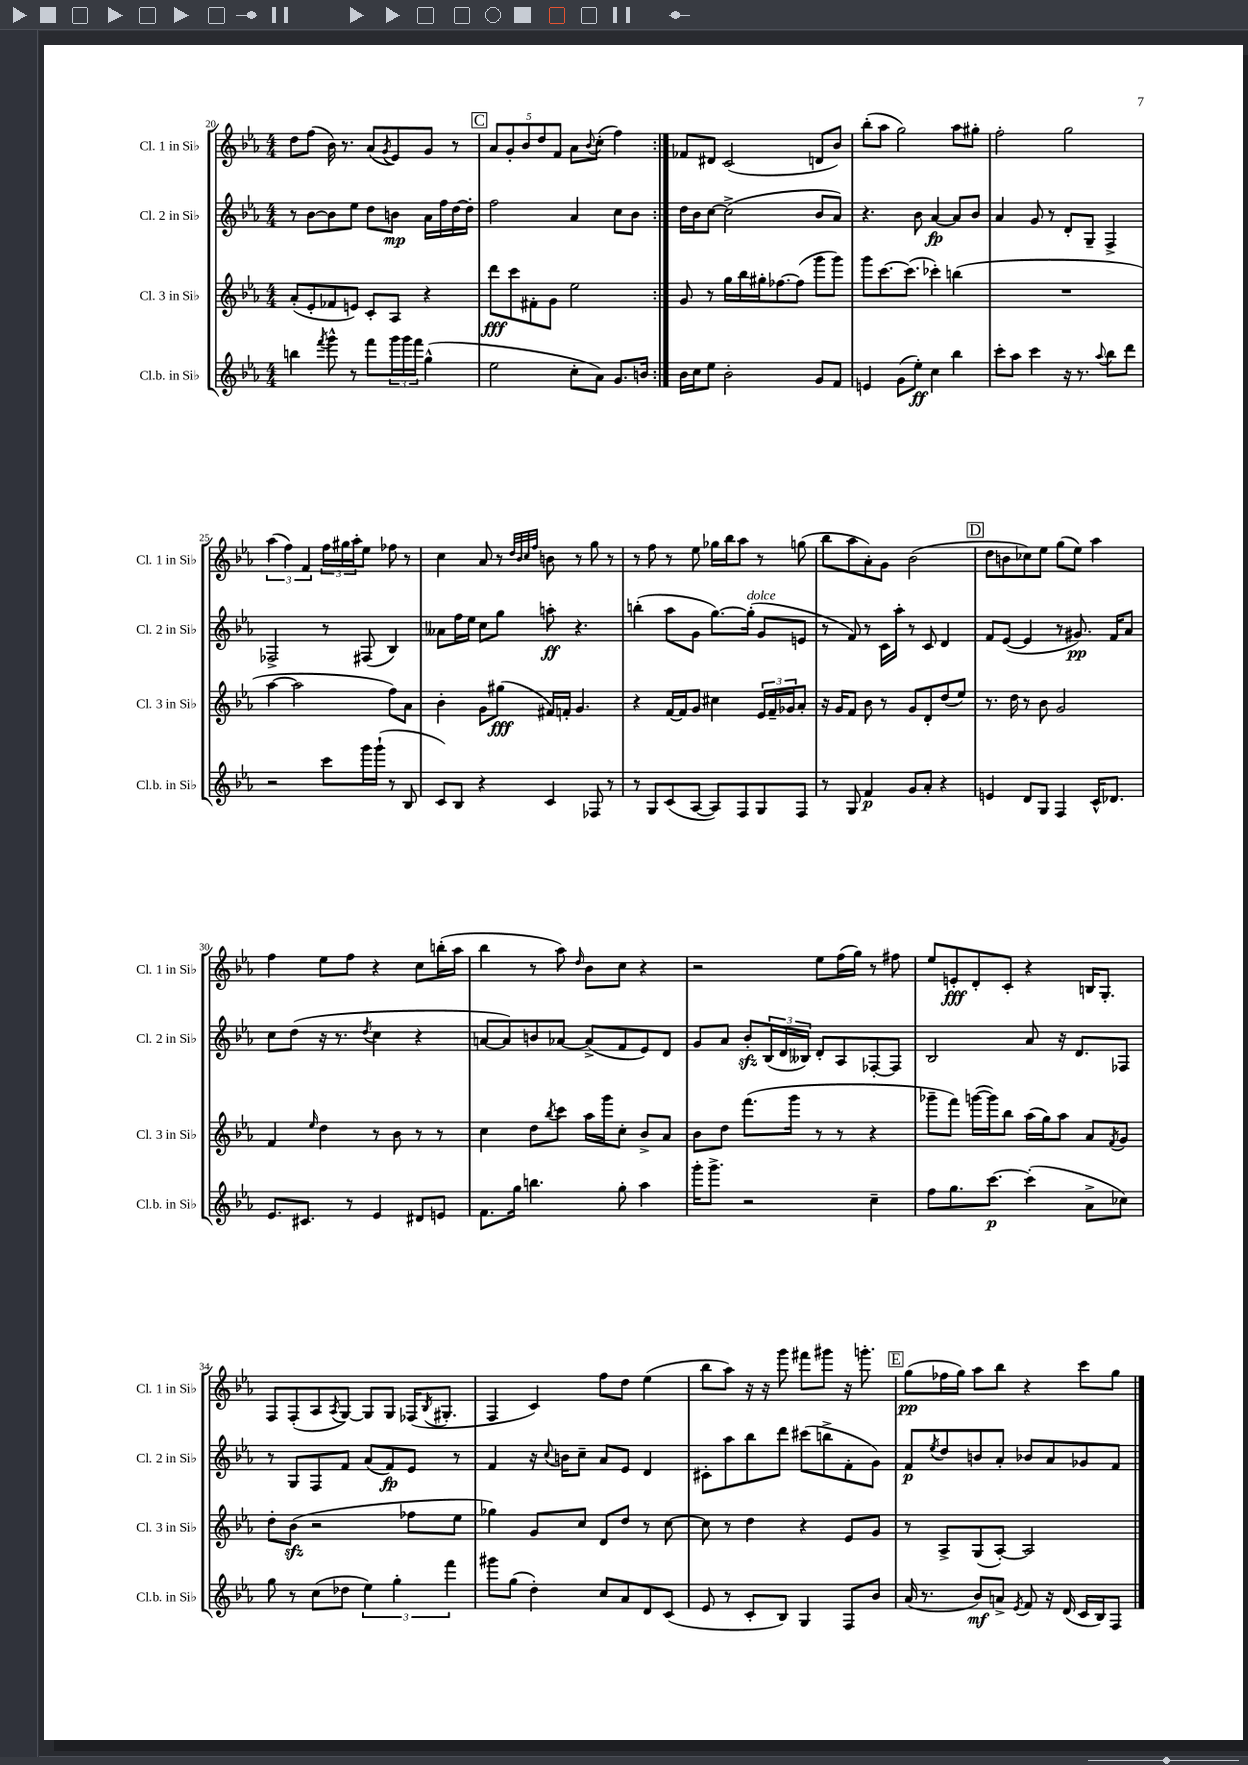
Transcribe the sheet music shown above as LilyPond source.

<<
\new StaffGroup <<
\new Staff = "s0" \with { instrumentName = "Cl. 1 in Sib" shortInstrumentName = "Cl. 1 in Sib" } {
    \clef treble \key ees \major \numericTimeSignature \time 4/4
    \repeat volta 2 { d''8 f''8( bes'16) r8. aes'8( \acciaccatura { g'8 } ees'8) g'8 r8 |
    \mark \markup { \box "C" } \tuplet 5/4 { aes'8 g'8-. bes'8 d''8 f'8 } aes'8 \appoggiatura { bes'8 } c''8-.( f''4) | }
    fes'8 dis'8 c'2( d'8 bes'8) |
    bes''8-.( aes''8 g''2) aes''8 gis''8-. |
    f''2-. g''2 |
    \tuplet 3/2 { aes''4( f''4) f'4 } \tuplet 3/2 { f''16 gis''16 aes''16-. } ees''8 fes''8 r8 |
    c''4 aes'8 r8 \grace { d''32 bes'32 c''32 f''32 } b'8 r8 g''8 r8 |
    r8 f''8 r8 ees''8 ges''16 bes''16 aes''8 r8 g''8( |
    bes''8 aes''8 aes'8-.) g'8 bes'2( |
    \mark \markup { \box "D" } d''8 b'8 ces''8) ees''8 g''8( ees''8) aes''4 |
    f''4 ees''8 f''8 r4 c''8 b''16-.( aes''16 |
    bes''4 r8 aes''8) \grace { d''16 } bes'8 c''8 r4 |
    r2 ees''8 f''16( g''16) r8 fis''8 |
    ees''8 e'8-.\fff d'8-. c'8-. r4 b16 g8.-. |
    f8 f8-.( aes8 \acciaccatura { aes8 } g8~) g8 g8 fes16( \acciaccatura { bes8 } gis8.-. |
    f4 c'4) f''8 d''8 ees''4( |
    bes''8 aes''8) r16 r16 g'''8 fis'''8 gis'''8 r16 g'''8.-. |
    \mark \markup { \box "E" } g''8\pp( fes''16 g''16) aes''8 bes''8 r4 c'''8 g''8 \bar "|." |
}
\new Staff = "s1" \with { instrumentName = "Cl. 2 in Sib" shortInstrumentName = "Cl. 2 in Sib" } {
    \clef treble \key ees \major \numericTimeSignature \time 4/4
    \repeat volta 2 { r8 bes'8~ bes'8 ees''8 d''8 b'8\mp aes'16 f''16 d''16~ d''16-. |
    \mark \markup { \box "C" } f''2 aes'4 c''8 bes'8 | }
    d''16 bes'16 c''8~ c''2->( bes'8 aes'8) |
    r4. bes'8 aes'4~\fp aes'8 bes'8 |
    aes'4 g'8 r8 d'8-. g8-- f4-> |
    fes2-> r8 fis8( bes4) |
    aeses'8 f''16 ees''16 c''8 g''8 a''8-.\ff r4. |
    b''4-.( aes''8 g'8 g''8.~) g''16-.^\markup { \italic "dolce" }( g'8 e'8 |
    r8 f'8) r8 c'16 aes''16-. r8 c'8 d'4 |
    \mark \markup { \box "D" } f'8 ees'8~( ees'4 r8 gis'8.\pp) f'16 aes'8 |
    c''8 d''8( r16 r8. \acciaccatura { d''8 } c''4 r4 |
    a'8~ a'8) b'8 aes'8~ aes'8->( f'8 ees'8) d'8 |
    g'8 aes'8 bes'8-.\sfz \tuplet 3/2 { bes16( d'16 beses16) } d'8-. aes8 fes8~-. fes8 |
    bes2 aes'8 r16 d'8. fes8 |
    r8 g8 f8 f'8 aes'8( f'8\fp) ees'8 r8 |
    f'4 r16 \appoggiatura { c''8 } b'16 c''8-- aes'8 ees'8 d'4 |
    cis'8-. aes''8 bes''8 d'''8 cis'''8( b''8-> f'8-. g'8) |
    \mark \markup { \box "E" } f'8\p \acciaccatura { ees''8 } d''8 b'8 aes'8-. bes'8 aes'8 ges'8 f'8 \bar "|." |
}
\new Staff = "s2" \with { instrumentName = "Cl. 3 in Sib" shortInstrumentName = "Cl. 3 in Sib" } {
    \clef treble \key ees \major \numericTimeSignature \time 4/4
    \repeat volta 2 { aes'8-.( ees'8-. fes'8 e'8) c'8-. aes8 r4 |
    \mark \markup { \box "C" } d'''8\fff c'''8 fis'8-. g'8 ees''2 | }
    g'8 r8 g''16 bes''16 gis''16-. fes''8.~ fes''8( g'''8 g'''8) |
    g'''8 c'''8.~ c'''8.( ces'''4-.) b''4( |
    R1 |
    aes''4~ aes''2 f''8) aes'8 |
    bes'4-. g'8 gis''8\fff( fis'16) f'16-. g'4. |
    r4 f'16~ f'16 g'8 cis''4 \tuplet 3/2 { ees'16 f'16-- ges'16 } aes'8-. |
    r16 g'16 f'8 bes'8 r8 g'8 d'8-. d''8( ees''8) |
    \mark \markup { \box "D" } r8. d''16 r8 bes'8 g'2 |
    f'4 \grace { ees''16 } d''4 r8 bes'8 r8 r8 |
    c''4 d''8 \acciaccatura { bes''8 } c'''8 aes''16 g'''16 c''8-. bes'8-> aes'8 |
    bes'8 d''8 f'''8.( g'''16 r8 r8 r4 |
    ges'''8-- f'''8) g'''16~( g'''16) bes''8 aes''16( g''16) aes''8 aes'8 \acciaccatura { f'8 } g'8 |
    d''8-. bes'8\sfz( r2 fes''8 ees''8 |
    ges''4) g'8 c''8 d'8 d''8 r8 c''8~ |
    c''8 r8 d''4 r4 ees'8 g'8 |
    \mark \markup { \box "E" } r8 aes8-> g8( aes8~-.) aes2 \bar "|." |
}
\new Staff = "s3" \with { instrumentName = "Cl.b. in Sib" shortInstrumentName = "Cl.b. in Sib" } {
    \clef treble \key ees \major \numericTimeSignature \time 4/4
    \repeat volta 2 { b''4 \acciaccatura { f'''8 } g'''8-^ r8 f'''8 \tuplet 3/2 { g'''16 g'''16 f'''16 } g''4-^( |
    \mark \markup { \box "C" } ees''2 c''8-. aes'8) g'8. b'16 | }
    bes'16 c''16 ees''8 bes'2-. g'8 f'8 |
    e'4 g'8( ees''8-.\ff) c''4 bes''4 |
    c'''8-. aes''8 c'''4 r16 r8. \appoggiatura { aes''8 } bes''8 d'''8 |
    r2 c'''8 g'''16 g'''16-!( r8 bes8 |
    c'8) bes8 r4 c'4 fes8 r8 |
    r8 g8 c'8( aes8~ aes8) f8 g8 f8 |
    r8 g8 f'4\p g'8 aes'8-. r4 |
    \mark \markup { \box "D" } e'4 d'8 g8 f4 c'16-^ des'8. |
    ees'8. cis'8. r8 ees'4 dis'8 e'8 |
    f'8. g''16 b''4. g''8-. aes''4 |
    g'''16-. g'''8.-> r2 c''4-- |
    f''8 g''8. c'''8.~\p c'''4-.( aes'8-> ces''8) |
    g''8 r8 c''8( des''8 \tuplet 3/2 { ees''4) g''4-. f'''4 } |
    gis'''8 g''8( d''4-.) c''8 aes'8 d'8 c'8( |
    ees'8 r8 c'8-. bes8) g4 f8 bes'8 |
    \mark \markup { \box "E" } aes'16( r8. bes'8\mf) a'8-> \acciaccatura { ees'8 } f'8 r16 d'16( c'16 bes16) f8 \bar "|." |
}
>>
>>
\layout { \context { \Score currentBarNumber = #20 } }
